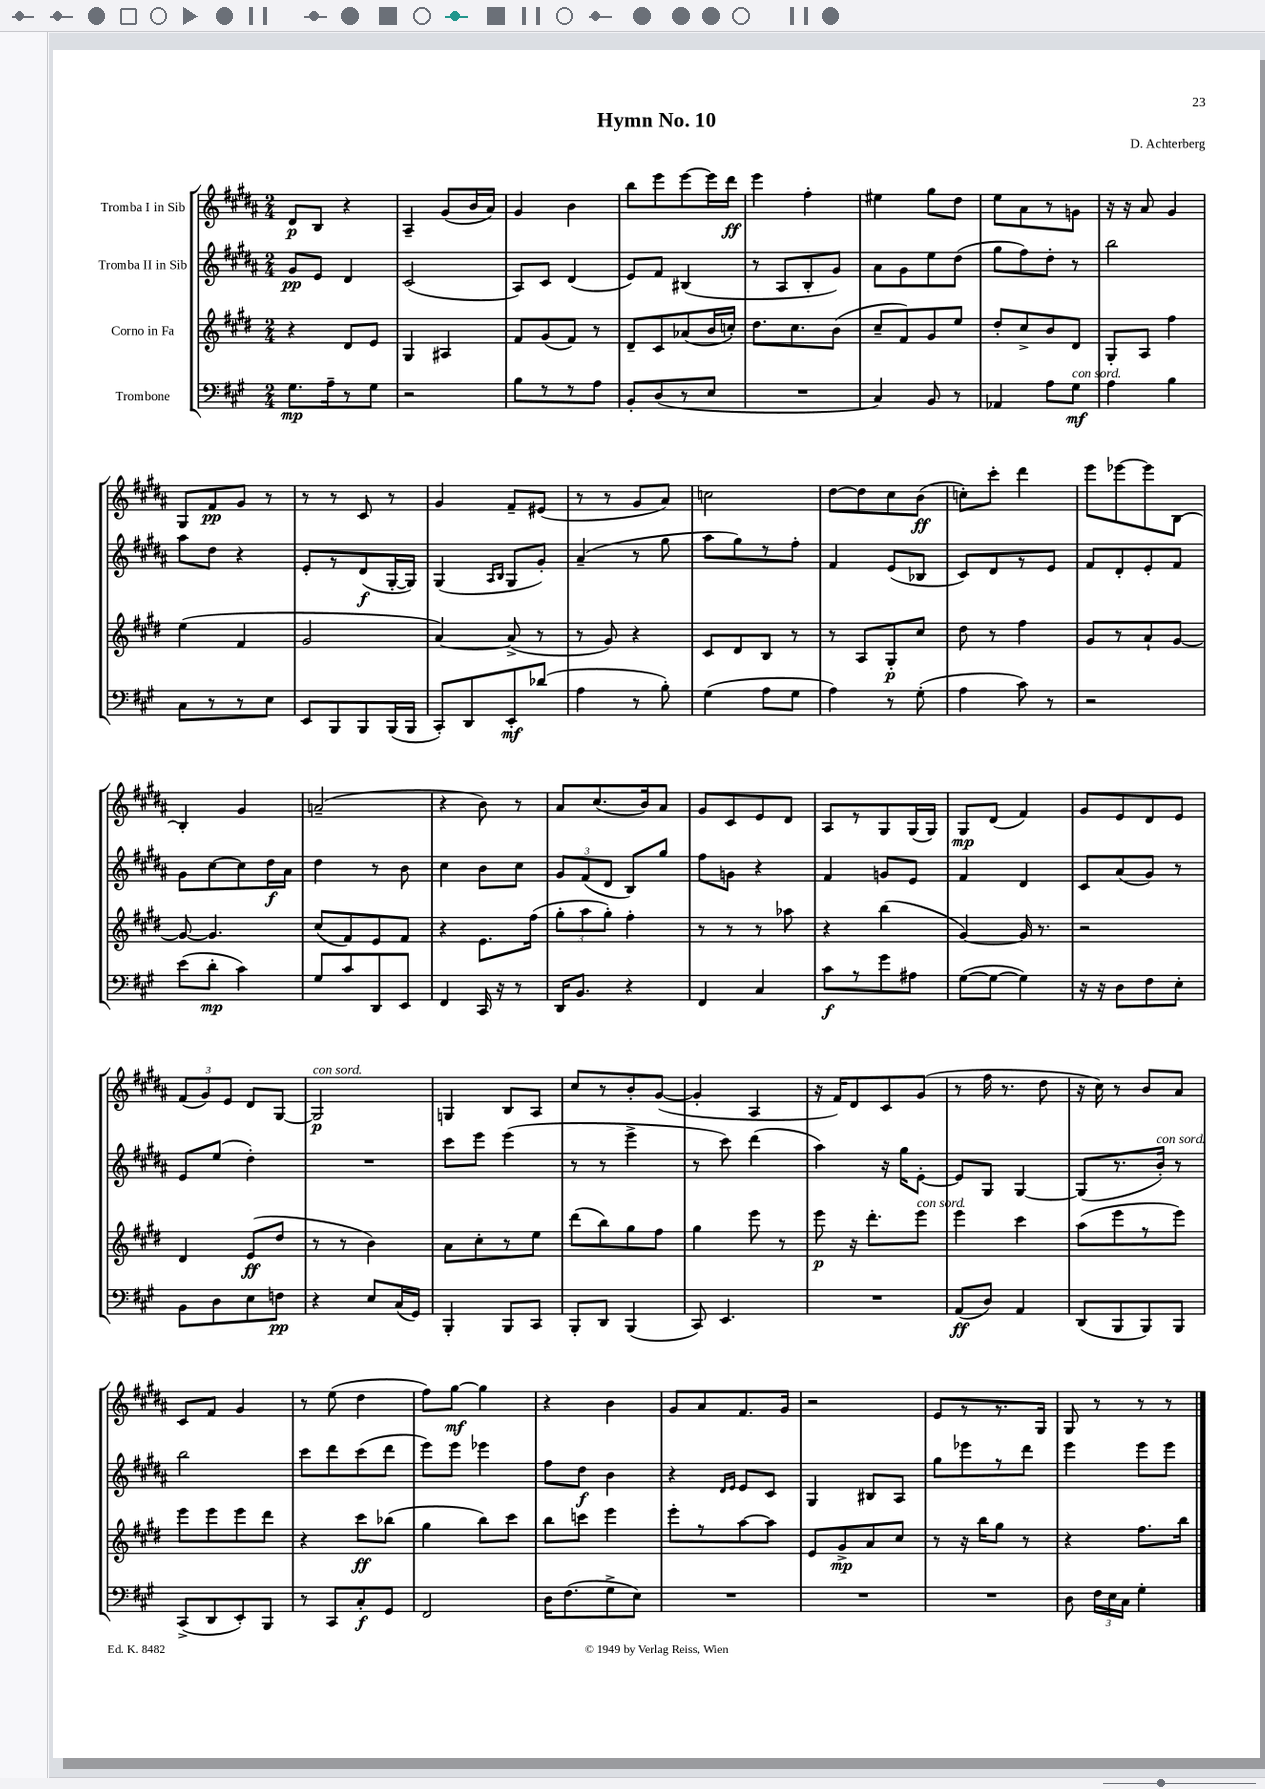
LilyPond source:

\header { title = "Hymn No. 10" composer = "D. Achterberg" }
<<
\new StaffGroup <<
\new Staff = "s0" \with { instrumentName = "Tromba I in Sib" } {
    \clef treble \key b \major \numericTimeSignature \time 2/4
    \autoBeamOff dis'8[\p b8] r4 |
    ais4-- gis'8[( b'16 ais'16]) |
    gis'4 b'4 |
    b''8[ e'''8 e'''8~ e'''16 dis'''16]\ff |
    e'''4 fis''4-. |
    eis''4 gis''8[ dis''8] |
    e''8[ ais'8 r8 g'8] |
    r16 r16 ais'8 gis'4 |
    gis8[ fis'8\pp gis'8] r8 |
    r8 r8 cis'8 r8 |
    gis'4 fis'8[-- eis'8]( |
    r8 r8 gis'8[ ais'8]) |
    c''2 |
    dis''8[~ dis''8 cis''8 b'8]\ff( |
    c''8[-.) cis'''8]-. dis'''4 |
    e'''8[ ees'''8~ ees'''8 b8]~ |
    b4-. gis'4 |
    a'2--( |
    r4 b'8) r8 |
    ais'8[ cis''8.( b'16) ais'8] |
    gis'8[ cis'8 e'8 dis'8] |
    ais8[ r8 gis8 gis16( gis16]) |
    gis8[\mp dis'8]( fis'4) |
    gis'8[ e'8 dis'8 e'8] |
    \tuplet 3/2 { fis'8[( gis'8) e'8] } dis'8[ gis8]~ |
    gis2\p^\markup { \italic "con sord." } |
    g4 b8[ ais8] |
    cis''8[ r8 b'8-. gis'8]~( |
    gis'4-. ais4 |
    r16 fis'16[) dis'8 cis'8 gis'8]( |
    r8 fis''16 r8. dis''8 |
    r16 cis''16) r8 b'8[ ais'8] |
    cis'8[ fis'8] gis'4 |
    r8 e''8( dis''4 |
    fis''8[) gis''8]~\mf gis''4 |
    r4 b'4 |
    gis'8[ ais'8 fis'8. gis'16] |
    r2 |
    e'8[ r8 r8. gis16] |
    gis8 r8 r8 r8 \bar "|." |
}
\new Staff = "s1" \with { instrumentName = "Tromba II in Sib" } {
    \clef treble \key b \major \numericTimeSignature \time 2/4
    \autoBeamOff gis'8[\pp e'8] dis'4 |
    cis'2( |
    ais8[) cis'8] dis'4( |
    e'8[) fis'8] bis4( |
    r8 ais8[ b8-. gis'8]) |
    ais'8[ gis'8 e''8 dis''8]( |
    gis''8[ fis''8) dis''8]-. r8 |
    b''2 |
    ais''8[ dis''8] r4 |
    e'8[-. r8 dis'8\f( gis16~-. gis16]) |
    gis4( \grace { ais16[ b16] } gis8[ gis'8]-.) |
    ais'4--( r8 gis''8 |
    ais''8[ gis''8) r8 fis''8]-. |
    fis'4 e'8[( bes8] |
    cis'8[) dis'8 r8 e'8] |
    fis'8[ dis'8-. e'8-. fis'8] |
    gis'8[ cis''8~ cis''8 dis''16\f ais'16] |
    dis''4 r8 b'8 |
    cis''4 b'8[ cis''8] |
    \tuplet 3/2 { gis'8[ fis'8( dis'8] } b8[) gis''8] |
    fis''8[ g'8] r4 |
    fis'4 g'8[ e'8] |
    fis'4 dis'4 |
    cis'8[ ais'8( gis'8]) r8 |
    e'8[ e''8]( dis''4-.) |
    R2 |
    cis'''8[ e'''8] e'''4( |
    r8 r8 e'''4-> |
    r8 cis'''8) dis'''4( |
    ais''4) r16 gis''16[ e'8]~-. |
    e'8[ gis8] gis4~ |
    gis8[( r8. b'16]-.^\markup { \italic "con sord." }) r8 |
    b''2 |
    cis'''8[ dis'''8 cis'''8( dis'''8] |
    e'''8[) e'''8] ees'''4 |
    fis''8[ dis''8]\f b'4 |
    r4 \grace { dis'16[ e'16] } e'8[ cis'8] |
    gis4 bis8[ ais8] |
    gis''8[ ees'''8 r8 dis'''8] |
    e'''4 e'''8[ e'''8] \bar "|." |
}
\new Staff = "s2" \with { instrumentName = "Corno in Fa" } {
    \clef treble \key e \major \numericTimeSignature \time 2/4
    \autoBeamOff r4 dis'8[ e'8] |
    gis4 ais4 |
    fis'8[ gis'8( fis'8]) r8 |
    dis'8[-- cis'8 aes'8( b'16 c''16]-.) |
    dis''8.[ cis''8. b'8]( |
    cis''8[-- fis'8) gis'8 e''8] |
    dis''8[-. cis''8-> b'8 dis'8] |
    gis8[-. a8] fis''4 |
    e''4( fis'4 |
    gis'2 |
    a'4~) a'8->( r8 |
    r8 gis'8) r4 |
    cis'8[ dis'8 b8] r8 |
    r8 a8[ gis8-.\p cis''8] |
    dis''8 r8 fis''4 |
    gis'8[ r8 a'8-! gis'8]~ |
    gis'8~ gis'4. |
    cis''8[( fis'8) e'8 fis'8] |
    r4 e'8.[ fis''16]( |
    \tuplet 3/2 { gis''8[-. a''8 gis''8]-.) } fis''4-. |
    r8 r8 r8 aes''8 |
    r4 b''4( |
    gis'4~) gis'16 r8. |
    r2 |
    dis'4 e'8[\ff( dis''8] |
    r8 r8 b'4) |
    a'8[ cis''8-. r8 e''8] |
    dis'''8[( b''8) gis''8 fis''8] |
    gis''4 e'''8 r8 |
    e'''8\p r16 dis'''8.[-. e'''8]^\markup { \italic "con sord." } |
    e'''4 cis'''4 |
    a''8[( e'''8 r8 e'''8]) |
    e'''8[ e'''8 e'''8 dis'''8] |
    r4 cis'''8[\ff bes''8]( |
    gis''4 b''8[) cis'''8] |
    b''8[ c'''8] e'''4 |
    e'''8[-. r8 a''8~ a''8] |
    e'8[ gis'8->\mp a'8 cis''8] |
    r8 r16 b''16[ gis''8] r8 |
    r4 fis''8.[ b''16] \bar "|." |
}
\new Staff = "s3" \with { instrumentName = "Trombone" } {
    \clef bass \key a \major \numericTimeSignature \time 2/4
    \autoBeamOff gis8.[\mp a16-- r8 gis8] |
    r2 |
    b8[ r8 r8 a8] |
    b,8[-. d8( r8 e8] |
    R2 |
    cis4) b,8 r8 |
    aes,4 a8[ gis8]\mf^\markup { \italic "con sord." } |
    a4 b4 |
    cis8[ r8 r8 e8] |
    e,8[ b,,8 b,,8 b,,16( b,,16] |
    cis,8[-.) d,8 e,8-.\mf des'8]( |
    a4 r8 b8-.) |
    gis4( a8[ gis8] |
    a4) r8 gis8-.( |
    a4 cis'8) r8 |
    r2 |
    e'8[( d'8]-.\mp cis'4) |
    gis8[ cis'8 d,8 e,8] |
    fis,4 cis,16 r16 r8 |
    d,16[ b,8.] r4 |
    fis,4 cis4 |
    cis'8[\f r8 gis'8 ais8] |
    gis8[~( gis8]~ gis4) |
    r16 r16 d8[ fis8 e8]-. |
    b,8[ d8 e8 f8]\pp |
    r4 e8[ cis16( gis,16]) |
    b,,4-. b,,8[ cis,8] |
    b,,8[-. d,8] b,,4( |
    cis,8) e,4. |
    R2 |
    a,8[\ff( d8]) a,4 |
    d,8[( b,,8 b,,8) b,,8] |
    cis,8[->( d,8 e,8-.) b,,8] |
    r8 cis,8[ cis8-.\f gis,8] |
    fis,2 |
    d16[ fis8.( gis8-> e8]) |
    R2 |
    R2 |
    R2 |
    d8 \tuplet 3/2 { fis16[ e16 cis16] } gis4-. \bar "|." |
}
>>
>>
\layout { \context { \Score \remove "Bar_number_engraver" } }
